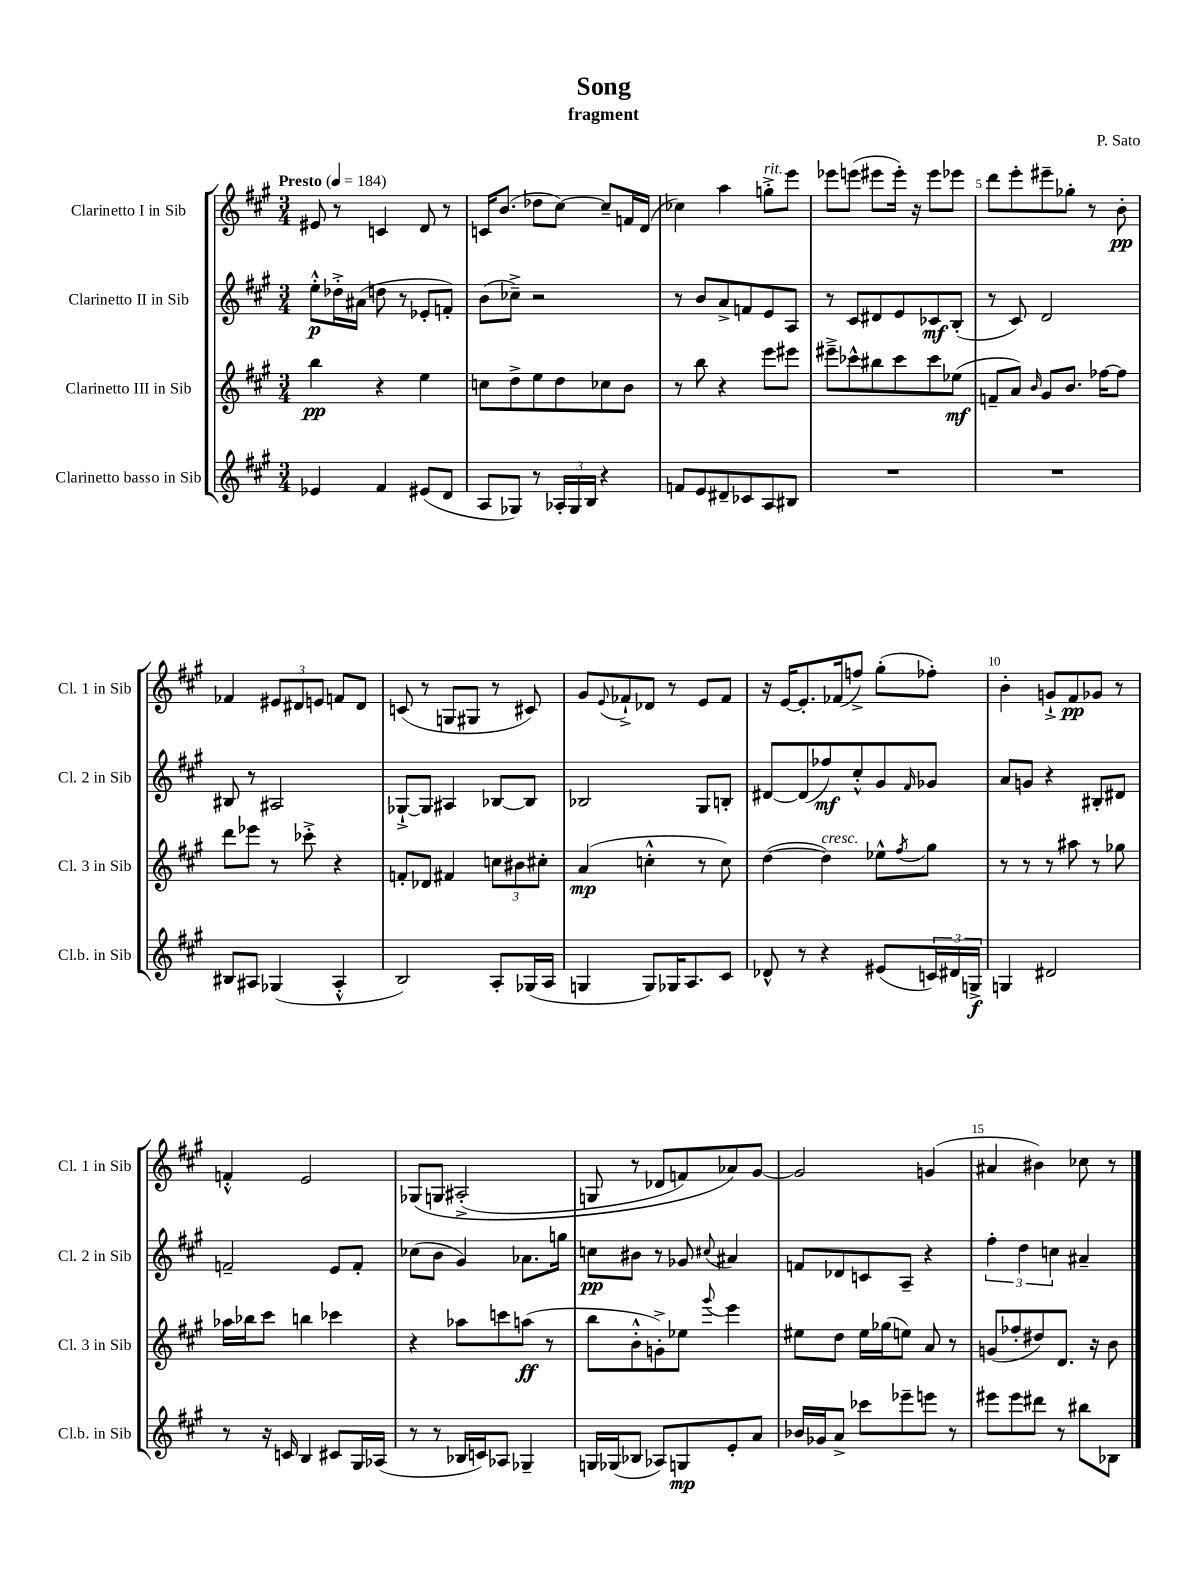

**kern	**dynam	**kern	**dynam	**kern	**dynam	**kern	**dynam
*part4	*part4	*part3	*part3	*part2	*part2	*part1	*part1
*staff4	*staff4	*staff3	*staff3	*staff2	*staff2	*staff1	*staff1
*I"Clarinetto basso in Sib	*	*I"Clarinetto III in Sib	*	*I"Clarinetto II in Sib	*	*I"Clarinetto I in Sib	*
*I'Cl.b. in Sib	*	*I'Cl. 3 in Sib	*	*I'Cl. 2 in Sib	*	*I'Cl. 1 in Sib	*
*clefG2	*	*clefG2	*	*clefG2	*	*clefG2	*
*k[f#c#g#]	*	*k[f#c#g#]	*	*k[f#c#g#]	*	*k[f#c#g#]	*
*M3/4	*	*M3/4	*	*M3/4	*	*M3/4	*
*MM184	*	*MM184	*	*MM184	*	*MM184	*
=1	=1	=1	=1	=1	=1	=1	=1
!	!	!	!	!	!	!LO:TX:a:B:t=Presto	!
4e-X/	.	4bb\	pp	8ee'^^\L	p	8e#X/	.
.	.	.	.	16dd-X'^\L	.	8r	.
.	.	.	.	(16a#X\JJ	.	.	.
4f#/	.	4r	.	8ddn\	.	4cn/	.
.	.	.	.	8r	.	.	.
(8e#X/L	.	4ee\	.	8e-X'/L	.	8d/	.
8d/J	.	.	.	8fn'/J)	.	8r	.
=2	=2	=2	=2	=2	=2	=2	=2
8A/L	.	8ccn\L	.	(8b\L	.	16cn/KL	.
.	.	.	.	.	.	(8.b/J	.
8G-X/J)	.	8dd^\	.	8cc-X~^\J)	.	.	.
8r	.	8ee\	.	2r	.	8dd-X\L	.
24A-X'/LL	.	8dd\	.	.	.	[8cc#\J)	.
24G-/	.	.	.	.	.	.	.
24B/JJ	.	.	.	.	.	.	.
4r	.	8cc-X\	.	.	.	8cc#~/L]	.
.	.	8b\J	.	.	.	16fn/L	.
.	.	.	.	.	.	(16d/JJ	.
=3	=3	=3	=3	=3	=3	=3	=3
8fn/L	.	8r	.	8r	.	4cc-X\)	.
8e/	.	8bb\	.	8b/L	.	.	.
8d#X~/	.	4r	.	8a^/	.	4aa\	.
8c-X/	.	.	.	8fn/	.	.	.
!	!	!	!	!	!	!LO:TX:a:i:t=rit.	!
8A/	.	8eee\L	.	8e/	.	8ggn'^\L	.
8B#X/J	.	8eee#X\J	.	8A/J	.	8eee\J	.
=4	=4	=4	=4	=4	=4	=4	=4
2.r	.	8eee#X~^\L	.	8r	.	8eee-X\L	.
.	.	8ccc-X^^\	.	8c#/L	.	(8eeen\J	.
.	.	8bb#X\	.	8d#X/	.	8eee#X\L	.
.	.	8ccc-\	.	8e/	.	16eee#'\Jk)	.
.	.	.	.	.	.	16r	.
.	.	8ccc-\	.	8c-X/	mf	8eee#\L	.
.	.	(8ee-X\J	mf	(8B'/J	.	8eee-X\J	.
=5	=5	=5	=5	=5	=5	=5	=5
2.r	.	8fn~/L	.	8r	.	8ddd\L	.
.	.	8a/J)	.	8c#/)	.	8eee'\	.
.	.	16qqb/	.	.	.	.	.
.	.	8g#/L	.	2d/	.	8eee#X~\	.
.	.	8.b/J	.	.	.	8gg-X'\J	.
.	.	.	.	.	.	8r	.
.	.	[16ff-X\KL	.	.	.	.	.
.	.	8ff-\J]	.	.	.	8b'\	pp
!!LO:LB:g=z
=6	=6	=6	=6	=6	=6	=6	=6
8B#X/L	.	8ddd\L	.	8B#X/	.	4f-X/	.
8A#X/J	.	8eee-X\J	.	8r	.	.	.
(4G-X/	.	8r	.	2A#X/	.	12e#X/L	.
.	.	.	.	.	.	12d#X/	.
.	.	8ccc-X'^\	.	.	.	.	.
.	.	.	.	.	.	12en/J	.
4A#'^^/	.	4r	.	.	.	8fn/L	.
.	.	.	.	.	.	8d#/J	.
=7	=7	=7	=7	=7	=7	=7	=7
2B/)	.	8fn'/L	.	[8G-X`^/L	.	(8cn/	.
.	.	8d-X/J	.	8G-/J]	.	8r	.
.	.	4f#X/	.	4A#X/	.	8Gn/L	.
.	.	.	.	.	.	8G#X/J	.
8A'/L	.	12ccn\L	.	[8B-X/L	.	8r	.
.	.	12b#X\	.	.	.	.	.
(16G-X/L	.	.	.	8B-/J]	.	8c#X/)	.
.	.	12cc#X'\J	.	.	.	.	.
16A/JJ	.	.	.	.	.	.	.
=8	=8	=8	=8	=8	=8	=8	=8
4Gn/	.	(4a/	mp	2B-X/	.	8g#/L	.
.	.	.	.	.	.	8qqe/	.
.	.	.	.	.	.	8f-X`^/	.
8G/L)	.	4ccn'^^\	.	.	.	8d-X/J	.
16G-X/K	.	.	.	.	.	8r	.
8.A/	.	.	.	.	.	.	.
.	.	8r	.	8G#/L	.	8e/L	.
8c#/J	.	8cc\)	.	8Bn'/J	.	8f-/J	.
=9	=9	=9	=9	=9	=9	=9	=9
8d-X^^/	.	([4dd\	.	[8d#X/L	.	16r	.
.	.	.	.	.	.	[16e/KL	.
8r	.	.	.	(8d#/]	.	8.e'/]	.
!	!	!LO:TX:a:i:t=cresc.	!	!	!	!	!
4r	.	4dd\])	.	8ff-X/)	mf	.	.
.	.	.	.	.	.	(16f-X/k	.
.	.	.	.	8cc#'^^/	.	8ffn^/J)	.
(8e#X/L	.	8ee-X^^\L	.	8g#/	.	(8gg#'\L	.
.	.	8qff#/	.	16qqf#/	.	.	.
24cn/L)	.	8gg#\J	.	8g-X/J	.	8ff-X'\J)	.
24d#X/	.	.	.	.	.	.	.
24Gn^/JJ	f	.	.	.	.	.	.
=10	=10	=10	=10	=10	=10	=10	=10
4Gn/	.	8r	.	8a/L	.	4b'\	.
.	.	8r	.	8gn/J	.	.	.
2d#X/	.	8r	.	4r	.	8gn`^/L	.
.	.	8aa#X\	.	.	.	8f#/	pp
.	.	8r	.	8B#X'/L	.	8g-X/J	.
.	.	8gg-X\	.	8d#X/J	.	8r	.
!!LO:LB:g=z
=11	=11	=11	=11	=11	=11	=11	=11
8r	.	16aa-X\LL	.	2fn~/	.	4fn'^^/	.
.	.	16bb-X\J	.	.	.	.	.
16r	.	8ccc#\J	.	.	.	.	.
16cn/	.	.	.	.	.	.	.
4B/	.	4bbn\	.	.	.	2e/	.
8c#X/L	.	4ccc-X\	.	8e/L	.	.	.
16G#/L	.	.	.	8f'/J	.	.	.
(16A-X/JJ	.	.	.	.	.	.	.
=12	=12	=12	=12	=12	=12	=12	=12
8r	.	4r	.	(8cc-X\L	.	(8G-X/L	.
8r	.	.	.	8b\J	.	8Gn/J	.
16B-X/LL	.	8aa-X\L	.	4g#/)	.	(2A#X'^/	.
16cn/J)	.	.	.	.	.	.	.
8A-X/J	.	8cccn\	.	.	.	.	.
4G-X~/	.	(8aan\J	ff	8.a-X\L	.	.	.
.	.	8r	.	.	.	.	.
.	.	.	.	16ggn\Jk	.	.	.
=13	=13	=13	=13	=13	=13	=13	=13
16Gn/LL	.	8bb\L	.	8ccn\L	pp	8Gn/	.
(16G-X/J	.	.	.	.	.	.	.
8B-X/J	.	8b'^^\	.	8b#X\J	.	8r	.
8A-X/L)	.	8gn'^\)	.	8r	.	8d-X/L	.
8Gn/	mp	8ee-X\J	.	8g-X/	.	8fn/)	.
.	.	8qqggg#/	.	8qqcc#X/	.	.	.
8e'/	.	4eee\	.	4a#X/	.	8a-X/)	.
8a/J	.	.	.	.	.	[8g#/J	.
=14	=14	=14	=14	=14	=14	=14	=14
16b-X/LL	.	8ee#X\L	.	8fn/L	.	2g#/]	.
16g-X/J	.	.	.	.	.	.	.
8a^/J	.	8dd\J	.	8d-X/	.	.	.
8ccc-X\L	.	16ee#\LL	.	8cn/	.	.	.
.	.	(16gg-X\J	.	.	.	.	.
8eee-X~\	.	8een\J)	.	8A~/J	.	.	.
8eeen\J	.	8a/	.	4r	.	(4gn/	.
8r	.	8r	.	.	.	.	.
=15	=15	=15	=15	=15	=15	=15	=15
8eee#X\L	.	(8gn/L	.	6ff#'\	.	4a#X/	.
8eee#\	.	8ff-X'/	.	.	.	.	.
.	.	.	.	6dd\	.	.	.
8ddd#X\J	.	8dd#X/)	.	.	.	4b#X\)	.
.	.	.	.	6ccn\	.	.	.
8r	.	8.d/J	.	.	.	.	.
8bb#X\L	.	.	.	4a#X~/	.	8cc-X\	.
.	.	16r	.	.	.	.	.
8B-X\J	.	8b\	.	.	.	8r	.
==	==	==	==	==	==	==	==
*-	*-	*-	*-	*-	*-	*-	*-
